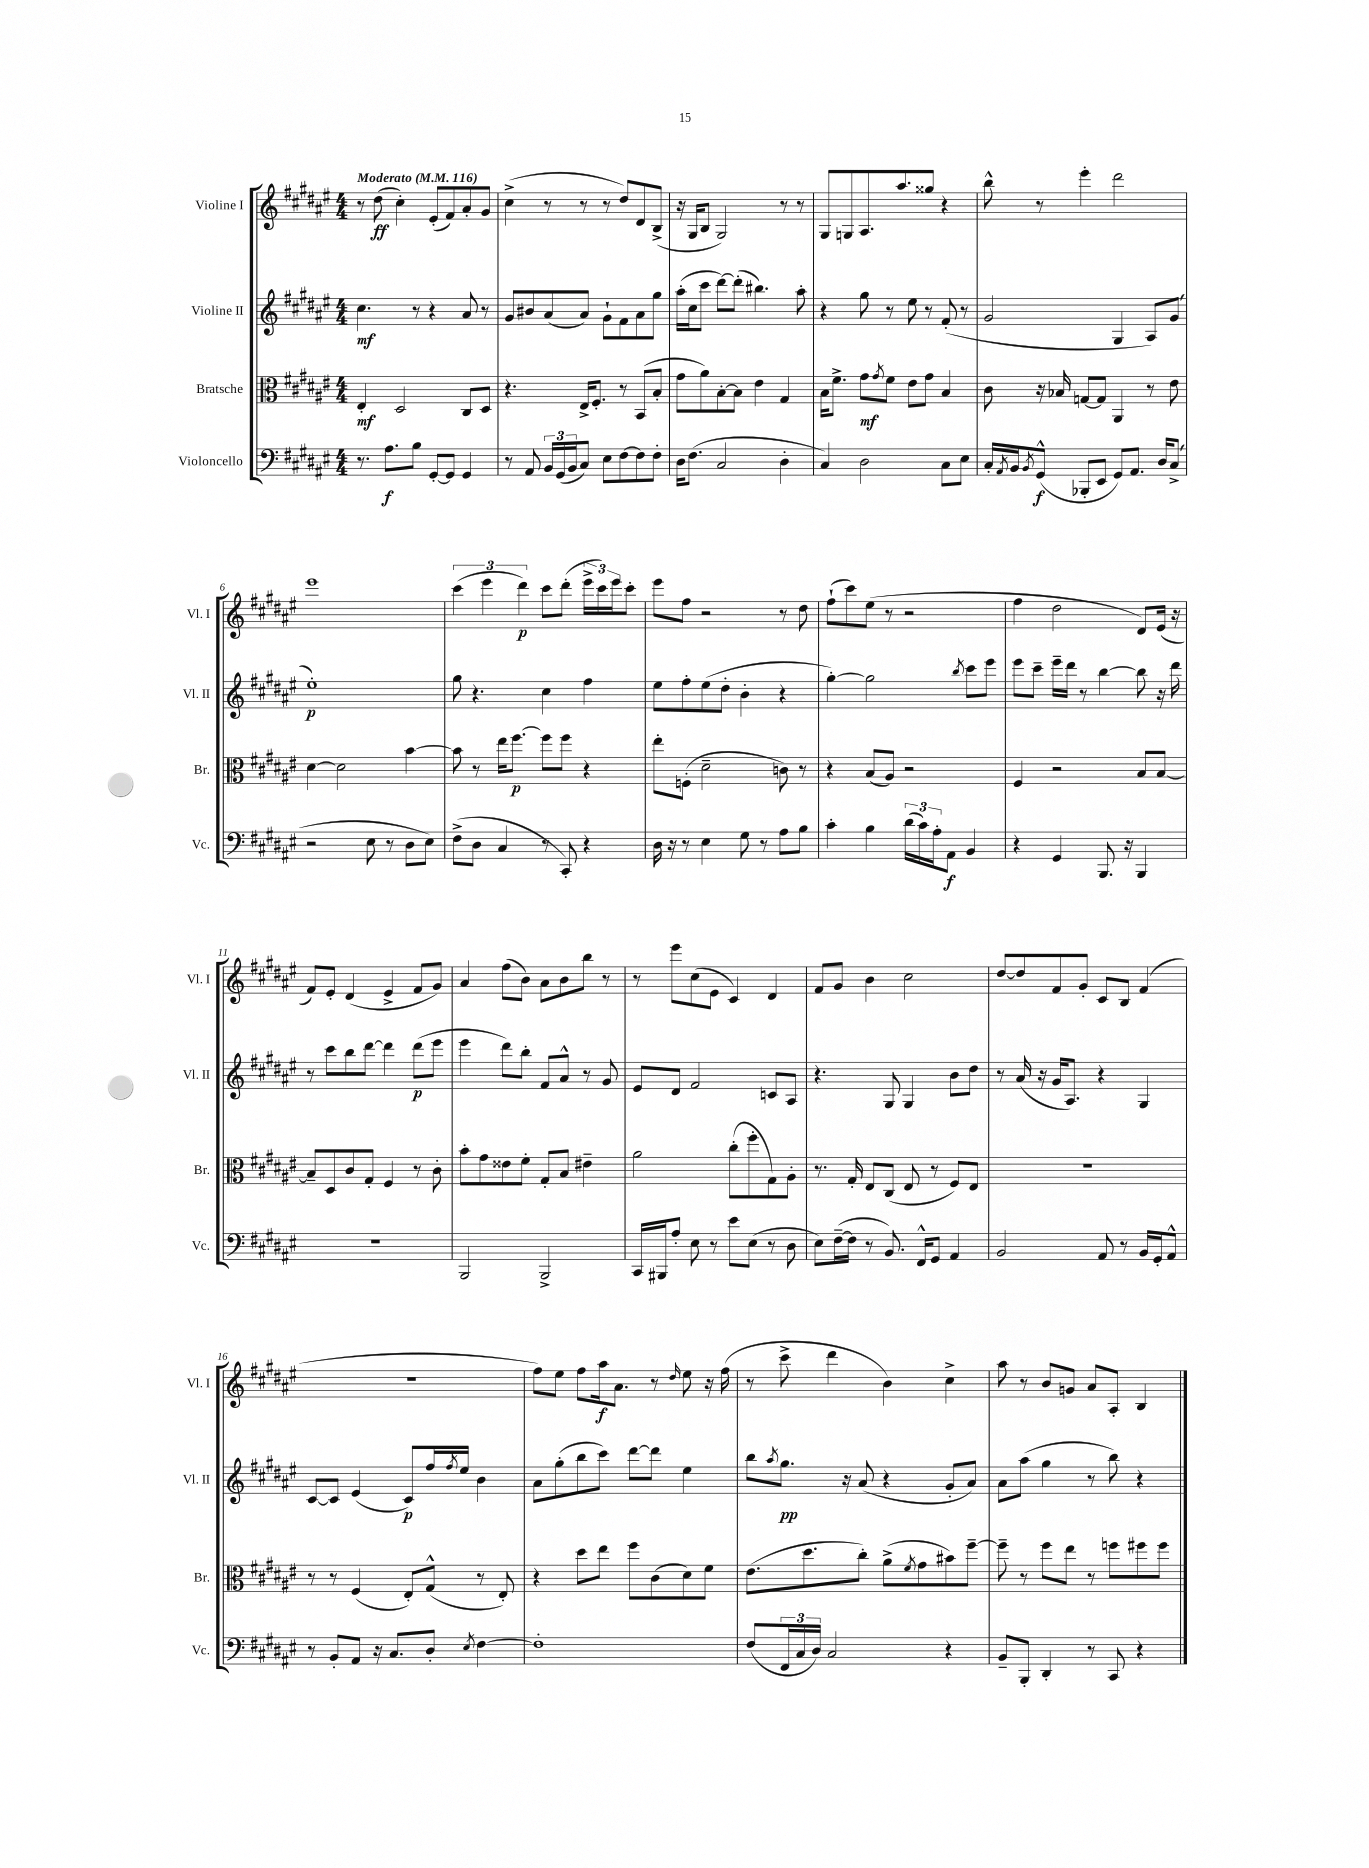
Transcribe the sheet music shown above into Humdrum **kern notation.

**kern	**kern	**kern	**kern
*staff4	*staff3	*staff2	*staff1
*clefF4	*clefC3	*clefG2	*clefG2
*k[f#c#g#d#a#e#]	*k[f#c#g#d#a#e#]	*k[f#c#g#d#a#e#]	*k[f#c#g#d#a#e#]
*M4/4	*M4/4	*M4/4	*M4/4
*MM116	*MM116	*MM116	*MM116
8.r	4E#'	4.cc#	8r
.	.	.	(8dd#
8.A#	.	.	.
.	2D#	.	4cc#')
8B	.	8r	.
[8GG#'	.	4r	(8e#'
8GG#]	.	.	8f#)
4GG#	8C#	8a#	8a#'
.	8D#	8r	8g#
=	=	=	=
8r	4.r	8g#	(4cc#^
8AA#	.	8b#	.
24BB	.	(8a#	8r
(24GG#	.	.	.
24BB	.	.	.
8C#)	16E#^	8a#)	8r
.	8.F#'	.	.
8E#	.	8g#`	8r
[8F#	8r	8f#	8dd#)
8F#]	(8BB	8a#	8d#
8F#'	8B'	8gg#	(8B^
=	=	=	=
16D#	8g#	(16aa#'	16r
(8.F#	.	16cc#	16G#
.	8a#)	8ccc#	8B
2C#	[8B'	[8ddd#)	2G#)
.	8B]	(8ddd#']	.
.	4e#	4.bb#)	.
4D#'	4G#	.	8r
.	.	8aa#'	8r
=	=	=	=
4C#)	16B	4r	8G#
.	8.f#^	.	.
.	.	.	8G
2D#	8g#	8gg#	8.A#
.	8qg#	.	.
.	8f#	8r	.
.	.	.	8.aa#
.	8e#	8ee#	.
.	8g#	8r	8gg##
8C#	4B	(8f#'	4r
8E#	.	8r	.
=	=	=	=
16C#'	8c#	2g#	8bb^^
8qAA#	.	.	.
16BB	.	.	.
8qBB	.	.	.
(8GG#^^	16r	.	8r
.	16B-	.	.
8BBB-'	[8G	.	4eee#'
8EE#	8G]	.	.
8GG#)	4AA#	4G#	2ddd#
8.AA#	.	.	.
.	8r	8A#)	.
16D#	.	.	.
(8C#^	8e#	(8g#	.
=	=	=	=
2r	[4d#	1ee#')	1eee#
.	2d#]	.	.
8E#	.	.	.
8r	.	.	.
8D#	[4b	.	.
8E#)	.	.	.
=	=	=	=
(8F#^	8b]	8gg#	(6ccc#
8D#	8r	4.r	.
.	.	.	6eee#
4C#	16ee#	.	.
.	[8.ff#	.	.
.	.	.	6ddd#)
8r	8ff#]	4cc#	8ccc#
8CC#')	8ff#	.	(8ddd#'
4r	4r	4ff#	24eee#^
.	.	.	24ccc#)
.	.	.	24eee#
.	.	.	8ccc#'
=	=	=	=
16D#	8ee#'	8ee#	8eee#
16r	.	.	.
8r	(8F'	8ff#'	8ff#
4E#	2d#~	(8ee#	2r
.	.	8dd#'	.
8G#	.	4b'	.
8r	.	.	.
8A#	8c)	4r	8r
8B	8r	.	8dd#
=	=	=	=
4c#'	4r	[4gg#')	(8ff#`
.	.	.	8ccc#)
4B	(8B	2gg#]	(8ee#
.	8A#)	.	8r
(24d#	2r	.	2r
24c#)	.	.	.
24A#'	.	.	.
8AA#	.	.	.
.	.	8qbb	.
4BB	.	8ccc#	.
.	.	8eee#	.
=	=	=	=
4r	4F#	8eee#	4ff#
.	.	8ccc#~	.
4GG#	2r	16eee#~	2dd#
.	.	16ddd#	.
.	.	8r	.
8.BBB	.	[4bb	.
16r	.	.	.
4BBB	8B	8bb]	8d#)
.	[8B	16r	(16e#
.	.	16ddd#	16r
=	=	=	=
1r	8B~]	8r	8f#)
.	8D#	8ccc#	8e#'
.	8c#	8bb	(4d#
.	8G#'	[8ddd#	.
.	4F#	4ddd#]	4e#^
.	8r	(8ddd#	8f#
.	8c#'	8eee#	8g#)
=	=	=	=
2BBB	8b'	4eee#	4a#
.	8g#	.	.
.	8e##	8ddd#)	(8ff#
.	8f#'	8bb'	8b)
2BBB^	8G#'	8f#	8a#
.	8B	8a#^^	8b
.	4e#~	8r	8bb
.	.	8g#	8r
=	=	=	=
16CC#	2a#	8e#	8r
16BBB#	.	.	.
8A#'	.	8d#	8eee#
8E#	.	2f#	(8cc#
8r	.	.	8e#
8e#	(8cc#'	.	4c#)
(8E#	8ff#'	.	.
8r	8G#)	8c	4d#
8D#	8A#'	8A#	.
=	=	=	=
8E#)	8.r	4.r	8f#
([16F#~	.	.	8g#
16F#]	16G#'	.	.
8r	8E#	.	4b
8.BB)	(8C#	8G#	.
.	8E#	4G#	2cc#
16FF#^^	.	.	.
8GG#	8r	.	.
4AA#	8F#)	8b	.
.	8E#	8dd#	.
=	=	=	=
2BB	1r	8r	[8dd#
.	.	(16a#	8dd#]
.	.	16r	.
.	.	16g#	8f#
.	.	8.A#)	.
.	.	.	8g#'
8AA#	.	4r	8c#
8r	.	.	8B
16BB	.	4G#	(4f#
16GG#'	.	.	.
8AA#^^	.	.	.
=	=	=	=
8r	8r	[8c#	1r
8BB'	8r	8c#]	.
8AA#	(4F#	(4e#	.
16r	.	.	.
8.C#	.	.	.
.	8E#')	8c#)	.
8D#'	(8G#^^	16ff#	.
.	.	8qff#	.
.	.	16ee#	.
8qE#	.	.	.
[4F#	8r	4b	.
.	8E#')	.	.
=	=	=	=
1F#']	4r	8a#	8ff#)
.	.	(8gg#'	8ee#
.	8dd#	8bb	8ff#
.	8ee#	8ccc#)	16aa#
.	.	.	8.a#
.	8ff#	[8ddd#	.
.	(8c#	8ddd#]	8r
.	.	.	16qqdd#
.	8d#)	4ee#	8ee#
.	8f#	.	16r
.	.	.	(16ff#
=	=	=	=
(8F#	(8.e#	8bb	8r
.	.	8qaa#	.
24FF#	.	8.gg#	8ccc#^
24C#	.	.	.
.	8.dd#	.	.
24D#)	.	.	.
2C#	.	.	4ddd#
.	.	16r	.
.	8cc#')	(8a#	.
.	(8a#^	4r	4b)
.	8qf#	.	.
.	8g#	.	.
4r	8b#)	8g#'	4cc#^
.	[8ff#~	8a#)	.
=	=	=	=
8BB~	8ff#~]	8a#	8aa#
8BBB'	8r	(8aa#	8r
4DD#'	8ff#	4gg#	8b
.	8ee#	.	8g
8r	8r	8r	8a#
8CC#	8ff	8bb)	8A#'
4r	8ff#	4r	4B
.	8ff#	.	.
==	==	==	==
*-	*-	*-	*-
